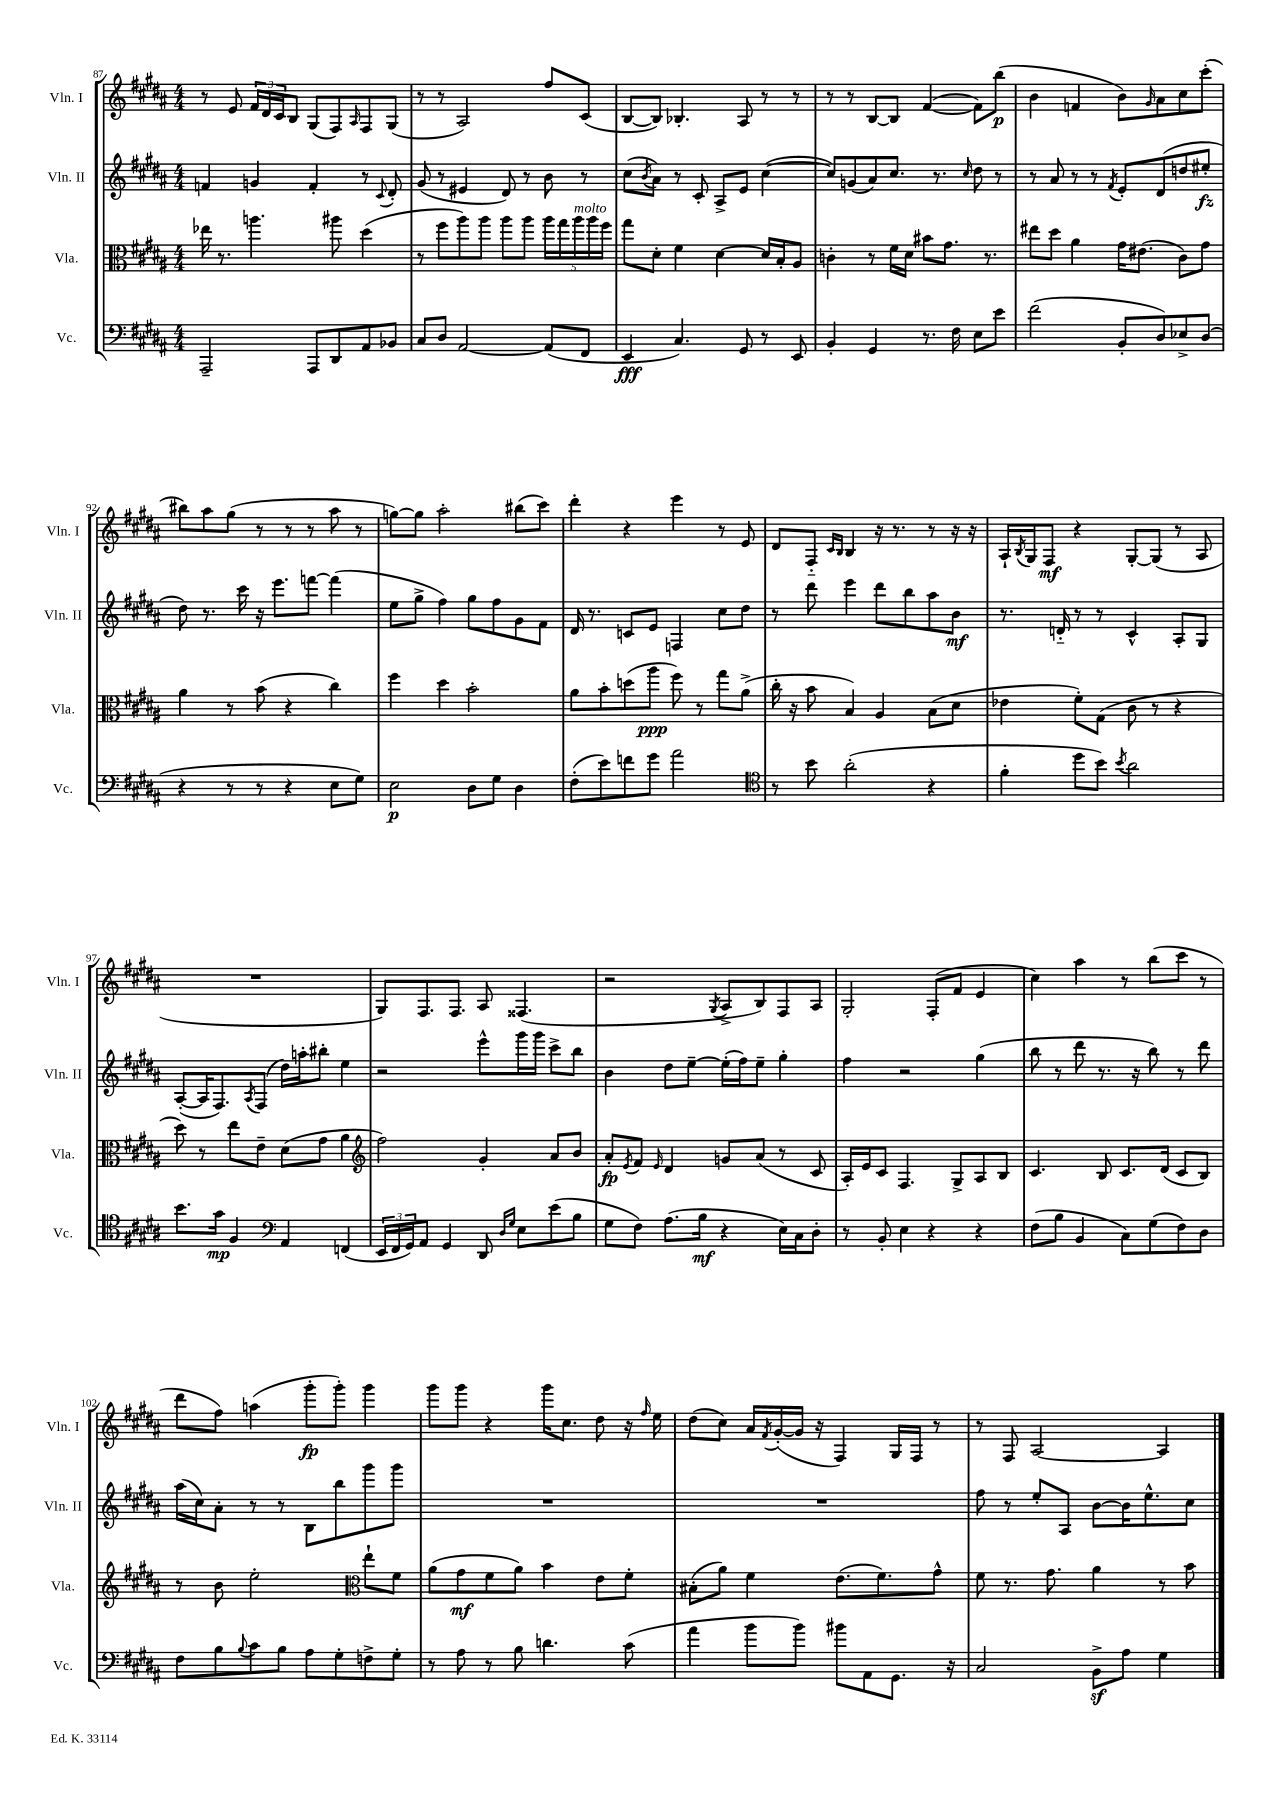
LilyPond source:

<<
\new StaffGroup <<
\new Staff = "s0" \with { instrumentName = "Vln. I" shortInstrumentName = "Vln. I" } {
    \clef treble \key b \major \numericTimeSignature \time 4/4
    r8 e'8 \tuplet 3/2 { fis'16 dis'16 cis'16 } b8 gis8( fis8) \grace { ais16 } fis8 gis8( |
    r8 r8 ais2) fis''8 cis'8( |
    b8~ b8) bes4.-. ais8 r8 r8 |
    r8 r8 b8~ b8 fis'4~( fis'8) b''8\p( |
    b'4 f'4 b'8) \grace { gis'16 } ais'8 cis''8 cis'''8-.( |
    bis''8) ais''8 gis''8( r8 r8 r8 ais''8 r8 |
    g''8~) g''8 ais''2-. bis''8( cis'''8) |
    dis'''4-. r4 e'''4 r8 e'8 |
    dis'8 fis8-_ \grace { cis'16 b16 } b4 r16 r8. r8 r16 r16 |
    ais16-! \acciaccatura { b8 } gis16 fis8\mf r4 gis8~-. gis8( r8 ais8 |
    R1 |
    gis8) fis8. fis8. ais8 fisis4.( |
    r2 \acciaccatura { gis8 } ais8-> b8) fis8 ais8 |
    gis2-. fis8-.( fis'8 e'4 |
    cis''4) ais''4 r8 b''8( cis'''8 r8 |
    dis'''8 fis''8) a''4( gis'''8-.\fp gis'''8-.) gis'''4 |
    gis'''8 gis'''8 r4 gis'''16 cis''8. dis''8 r16 \grace { fis''16 } e''16 |
    dis''8( cis''8) ais'16 \acciaccatura { fis'8 } gis'16~-.( gis'16 r16 fis4) gis16 fis16 r8 |
    r8 fis8 ais2~ ais4 \bar "|." |
}
\new Staff = "s1" \with { instrumentName = "Vln. II" shortInstrumentName = "Vln. II" } {
    \clef treble \key b \major \numericTimeSignature \time 4/4
    f'4 g'4 f'4-. r8 \appoggiatura { cis'8 } dis'8-. |
    gis'8( r8 eis'4 dis'8) r8 b'8 r8 |
    cis''8( \acciaccatura { b'8 } ais'8) r8 cis'8-. ais8-> e'8 cis''4~( |
    cis''8) g'8( ais'8) cis''8. r8. \grace { cis''16 } dis''8 r8 |
    r8 ais'8 r8 r8 \acciaccatura { fis'8 } e'8-. dis'8( d''8 eis''8-.\fz |
    dis''8) r8. cis'''16 r16 e'''8. f'''8~ f'''4( |
    e''8 gis''8-> fis''4) gis''8 fis''8 gis'8 fis'8 |
    dis'16 r8. c'8 e'8 f4 cis''8 dis''8 |
    r8 dis'''8 e'''4 dis'''8 b''8 ais''8 b'8\mf |
    r8. d'16-_ r8 r8 cis'4-^ ais8-. gis8 |
    ais8~-.( ais16 fis8.) \acciaccatura { ais8 } fis8( dis''16) a''16-. bis''8-. e''4 |
    r2 e'''8-^ gis'''16 gis'''16 cis'''8-> b''8 |
    b'4 dis''8 e''8~-- e''16-.( fis''16) e''8-- gis''4-. |
    fis''4 r2 gis''4( |
    b''8 r8 dis'''8 r8. r16 b''8) r8 dis'''8 |
    ais''16( cis''16) ais'8-. r8 r8 b8 b''8 gis'''8 gis'''8 |
    R1 |
    R1 |
    fis''8 r8 e''8-. ais8 b'8~ b'16 e''8.-^ cis''8 \bar "|." |
}
\new Staff = "s2" \with { instrumentName = "Vla." shortInstrumentName = "Vla." } {
    \clef alto \key b \major \numericTimeSignature \time 4/4
    ees''16 r8. a''4. ais''8 dis''4( |
    r8 fis''8 ais''8) ais''8 ais''8 ais''8 \tuplet 5/4 { ais''16 gis''16 ais''16^\markup { \italic "molto" } ais''16 fis''16 } |
    gis''8 dis'8-. fis'4 dis'4~ dis'16 b16-. ais8 |
    c'4-. r8 fis'16 dis'16 bis'8 gis'8. r8. |
    eis''8 dis''8 ais'4 gis'16 eis'8.( cis'8) gis'8 |
    ais'4 r8 b'8( r4 cis''4) |
    fis''4 dis''4 b'2-. |
    ais'8 b'8-. d''8( ais''8\ppp fis''8) r8 gis''8 ais'8->( |
    cis''16-. r16 b'8 b4) ais4 b8( dis'8 |
    ees'4 fis'8-.) gis8( cis'8 r8 r4 |
    dis''8) r8 e''8 e'8-- dis'8( gis'8 ais'4 |
    \clef treble fis''2) gis'4-. ais'8 b'8 |
    ais'8-.\fp \acciaccatura { e'8 } fis'8 \grace { e'16 } dis'4 g'8 ais'8( r8 cis'8 |
    ais16-.) e'16 cis'8 fis4. gis8-> ais8 b8 |
    cis'4. b8 cis'8. dis'16( cis'8 b8) |
    r8 b'8 e''2-. \clef alto e''8-! fis'8 |
    ais'8( gis'8\mf fis'8 ais'8) b'4 e'8 fis'8-. |
    bis8-.( ais'8) fis'4 e'8.( fis'8.) gis'8-^ |
    fis'8 r8. gis'8. ais'4 r8 b'8 \bar "|." |
}
\new Staff = "s3" \with { instrumentName = "Vc." shortInstrumentName = "Vc." } {
    \clef bass \key b \major \numericTimeSignature \time 4/4
    ais,,2-- ais,,8 dis,8 ais,8 bes,8 |
    cis8 dis8 ais,2~ ais,8( fis,8 |
    e,4\fff cis4.) gis,8 r8 e,8 |
    b,4-. gis,4 r8. fis16 e8 e'8 |
    fis'2( b,8-. dis8) ees8-> dis8( |
    r4 r8 r8 r4 e8 gis8) |
    e2\p dis8 gis8 dis4 |
    fis8-.( e'8) f'8 gis'8 ais'2 |
    \clef tenor r8 b'8 ais'2-.( r4 |
    fis'4-. dis''8 b'8) \acciaccatura { b'8 } ais'2 |
    b'8. gis'16\mp fis4 \clef bass ais,4 f,4( |
    \tuplet 3/2 { e,16 fis,16 gis,16) } ais,8 gis,4 dis,8 \grace { dis16 gis16 } e8 e'8( b8 |
    gis8 fis8) ais8.( b16\mf r4 e16) cis16 dis8-. |
    r8 b,8-. e4 r4 r4 |
    fis8( b8 b,4 cis8) gis8( fis8) dis8 |
    fis8 b8 \appoggiatura { b8 } cis'8 b8 ais8 gis8-. f8-> gis8-. |
    r8 ais8 r8 b8 d'4. cis'8( |
    ais'4 b'8 b'8) bis'8 ais,8 gis,8. r16 |
    cis2 b,8->\sf ais8 gis4 \bar "|." |
}
>>
>>
\layout { \context { \Score currentBarNumber = #87 } }
